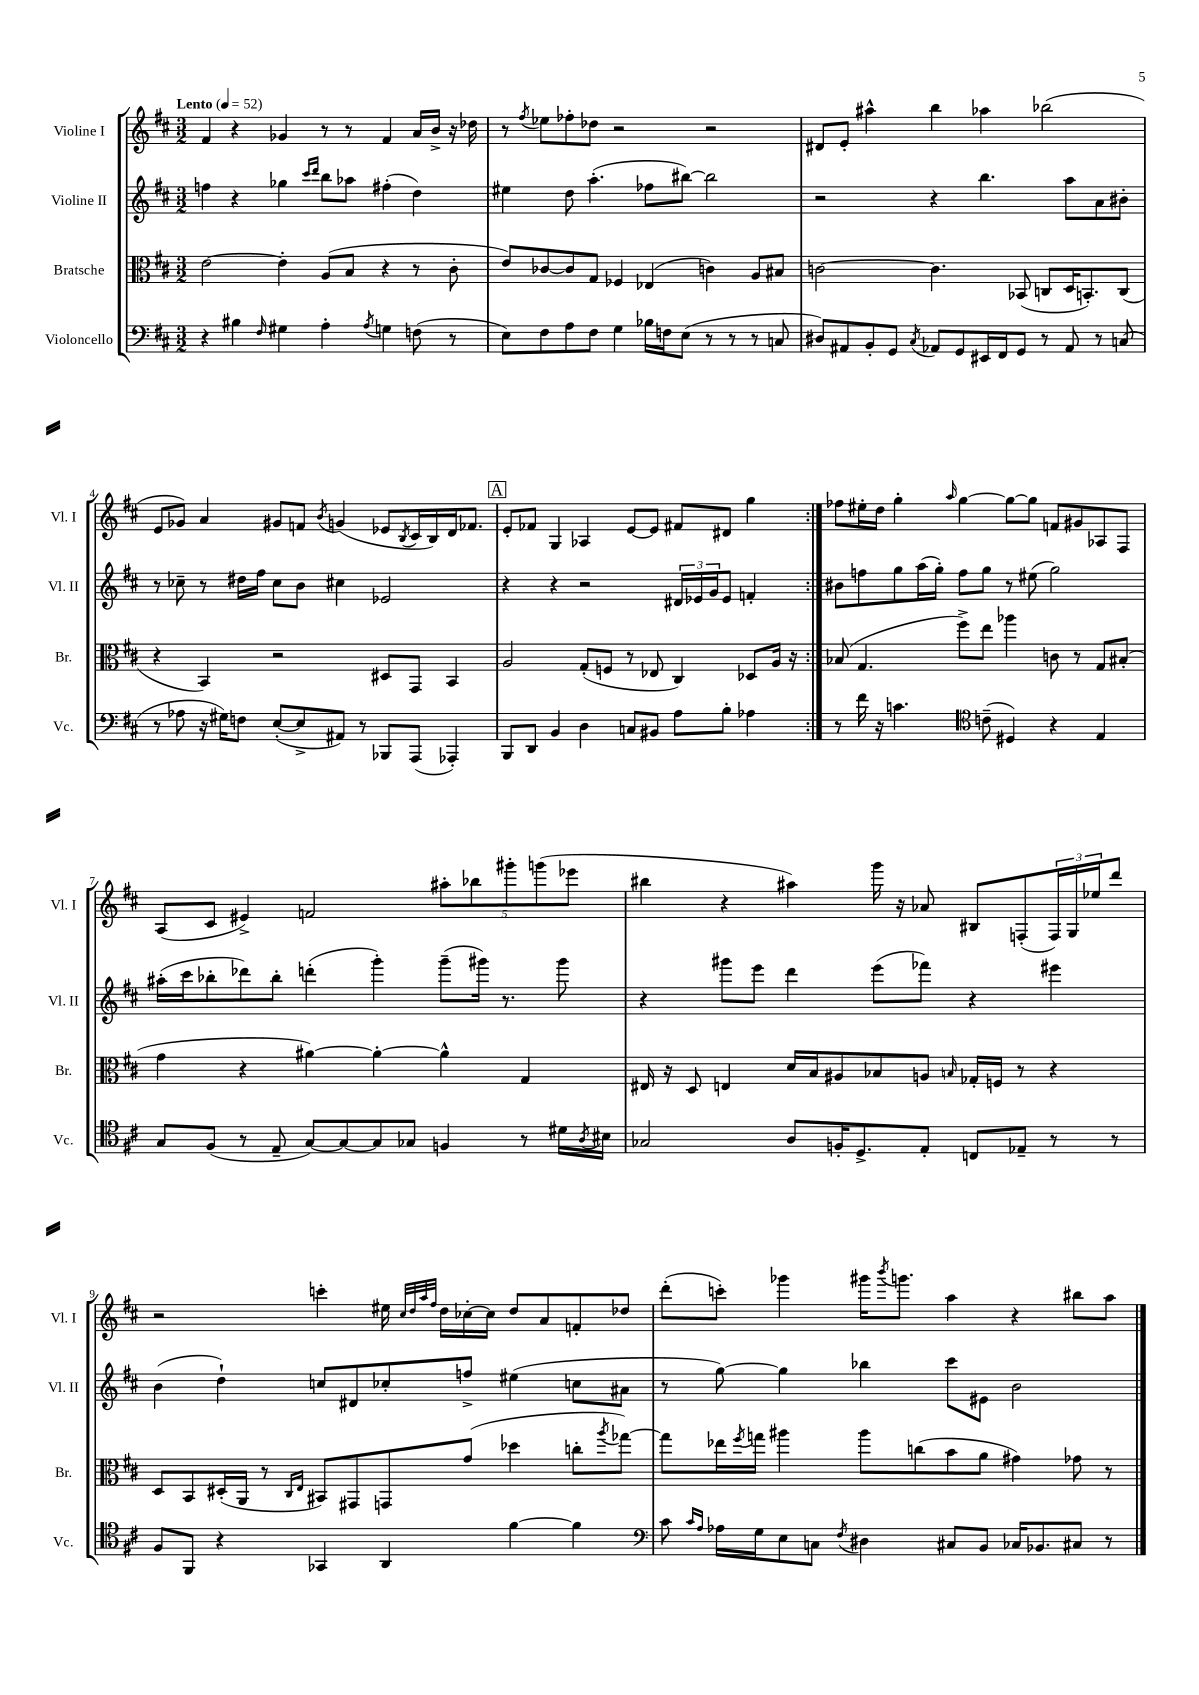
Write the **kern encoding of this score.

**kern	**kern	**kern	**kern
*staff4	*staff3	*staff2	*staff1
*clefF4	*clefC3	*clefG2	*clefG2
*k[f#c#]	*k[f#c#]	*k[f#c#]	*k[f#c#]
*M3/2	*M3/2	*M3/2	*M3/2
*MM52	*MM52	*MM52	*MM52
4r	[2e\	4ff\	4f#/
4B#\	.	4r	4r
16qqF#/	.	.	.
4G#\	4e'\]	4gg-\	4g-/
.	.	16qqccc#/LL	.
.	.	16qqddd/JJ	.
4A'\	(8A/L	8bb\L	8r
.	8B/J	8aa-\J	8r
8qA/	.	.	.
4G\	4r	(4ff#'\	4f#/
(8F\	8r	4dd\)	16a/LL
.	.	.	16b^/JJ
8r	8c#'\	.	16r
.	.	.	16dd-\
=	=	=	=
8E\L)	8e/L)	4ee#\	8r
.	.	.	8qff#/
8F#\	[8c-/	.	8ee-\L
8A\	8c-/]	8dd\	8ff-'\
8F#\J	8G/J	(4.aa'\	8dd-\J
4G\	4F-/	.	2r
16B-\LL	(4E-/	8ff-\L	.
16F\J	.	.	.
(8E\J	.	[8bb#\J)	.
8r	4c\)	2bb#\]	2r
8r	.	.	.
8r	8A/L	.	.
8C/	8B#/J	.	.
=	=	=	=
8D#/L)	[2c\	2r	8d#/L
8AA#/	.	.	8e'/J
8BB'/	.	.	4aa#^^\
8GG/J	.	.	.
8qC#/	.	.	.
8AA-/L	4.c\]	4r	4bb\
8GG/	.	.	.
16EE#/L	.	4.bb\	4aa-\
16FF#/J	.	.	.
8GG/J	(8BB-/	.	.
8r	8C/L	.	(2bb-\
8AA-/	16D/K	8aa\L	.
.	8.BB'/)	.	.
8r	.	8a\	.
(8C/	(8C/J	8b#'\J	.
=	=	=	=
8r	4r	8r	8e/L
8A-\	.	8cc-~\	8g-/J)
16r	4BB/)	8r	4a/
16G#\LK)	.	.	.
8F\J	.	16dd#\LL	.
.	.	16ff#\JJ	.
([8E'/L	2r	8cc-\L	8g#/L
8E^/]	.	8b\J	8f/J
.	.	.	8qb/
8AA#/J)	.	4cc#\	(4g/
8r	.	.	.
8BBB-/L	8D#/L	2e-/	8e-/L
.	.	.	8qB/
(8AAA/J	8GG/J	.	16c#/L
.	.	.	16B/)
4AAA-'/)	4BB/	.	16d/J
.	.	.	8.f-/J
=	=	=	=
8BBB/L	2A/	4r	8e'/L
8DD/J	.	.	8f-/J
4BB/	.	4r	4G/
4D\	(8G'/L	2r	4A-/
.	8F/J	.	.
8C/L	8r	.	[8e/L
8BB#/J	8E-/	.	8e/]J
8A\L	4C#/)	24d#/LL	8f#/L
.	.	24e-/	.
.	.	24g/J	.
8B'\J	.	8e-/J	8d#/J
4A-\	8D-/L	4f'/	4gg\
.	16A/Jk	.	.
.	16r	.	.
=:|!	=:|!	=:|!	=:|!
8r	(8B-/	8b#\L	8ff-\L
16f#\	4.G/	8ff\	16ee#'\L
16r	.	.	16dd\JJ
4.c\	.	8gg\	4gg'\
.	.	(16aa\L	.
.	.	16gg'\JJ)	.
.	.	.	16qqaa/
.	8ff#^\L)	8ff\L	[4gg\
*clefC4	*	*	*
(8c~\	8ee\J	8gg\J	.
4D#/)	4aa-\	8r	8gg\_L
.	.	(8ee#\	8gg\]J
4r	8c\	2gg\)	8f/L
.	8r	.	8g#/
4E/	8G/L	.	8A-/
.	(8B#'/J	.	8F#/J
=	=	=	=
8G/L	4g\	(16aa#'\LL	(8A/L
.	.	16ccc#\J	.
(8F#/J	.	8bb-'\	8c#/J
8r	4r	8ddd-\)	4e#^/)
8E~/	.	8bb-'\J	.
[8G/L)	[4a#\)	(4ddd'\	2f/
8G/_	.	.	.
8G/]	4a#'\_	4ggg'\)	.
8G-/J	.	.	.
4F/	4a#^^\]	(8ggg~\L	10aa#'\L
.	.	.	10bb-\
.	.	16ggg#\Jk)	.
.	.	8.r	.
.	.	.	10ggg#'\
8r	4G/	.	.
.	.	.	(10ggg\
16d#\LL	.	8ggg#\	.
.	.	.	10eee-\J
8qA/	.	.	.
16B#\JJ	.	.	.
=	=	=	=
2G-/	16E#/	4r	4bb#\
.	16r	.	.
.	8D/	.	.
.	4E/	8ggg#\L	4r
.	.	8eee\J	.
8A/L	16d/LL	4ddd\	4aa#\)
.	16B/J	.	.
16F'/K	8A#/	.	.
8.D^/	.	.	.
.	8B-/	(8eee\L	16ggg\
.	.	.	16r
8E'/J	8A/J	8fff-\J)	8a-/
.	16qqB/	.	.
8C/L	16G-'/LL	4r	8B#/L
.	16F/JJ	.	.
8E-~/J	8r	.	(8F'/
8r	4r	4eee#\	24F/L)
.	.	.	24G/
.	.	.	24ee-/J
8r	.	.	8ddd/J
=	=	=	=
8F#/L	8D/L	(4b\	2r
8FF#/J	8BB/	.	.
4r	(16D#'/L	4dd`\)	.
.	16AA/JJ	.	.
.	8r	.	.
.	16qqC#/LL	.	.
.	16qqE/JJ	.	.
4GG-/	8BB#/L)	8cc/L	4ccc'\
.	8GG#/	8d#/	.
4AA/	8GG/	8cc-'/	16ee#\
.	.	.	32qqcc#/LLL
.	.	.	32qqdd/
.	.	.	32qqaa/
.	.	.	32qqff#/JJJ
.	.	.	16dd\LL
.	(8g/J	8ff^/J	[16cc-'\
.	.	.	16cc-\]JJ
[4f#\	4dd-\	(4ee#\	8dd/L
.	.	.	8a/
4f#\]	8cc'\L	8cc\L	8f'/
.	8qaa/	.	.
.	[8gg-\J)	8a#\J	8dd-/J
=	=	=	=
*clefF4	*	*	*
8c#\	8gg-\]L	8r	(8ddd'\L
16qqc#/LL	.	.	.
16qqA/JJ	.	.	.
16A-\LL	16ee-\L	[8gg\)	8ccc'\J)
.	8qff#/	.	.
16G\J	16gg\JJ	.	.
8E\	4aa#\	4gg\]	4ggg-\
8C\J	.	.	.
8qF#/	.	.	.
4D#\	8aa#\L	4bb-\	16ggg#\LK
.	.	.	8qbbb/
.	.	.	8.ggg\J
.	(8cc\	.	.
8C#/L	8b\	8ccc#\L	4aa\
8BB/J	8a\J	8e#\J	.
16C-/LK	4g#\)	2b\	4r
8.BB-/	.	.	.
8C#/J	8g-\	.	8bb#\L
8r	8r	.	8aa\J
==	==	==	==
*-	*-	*-	*-
